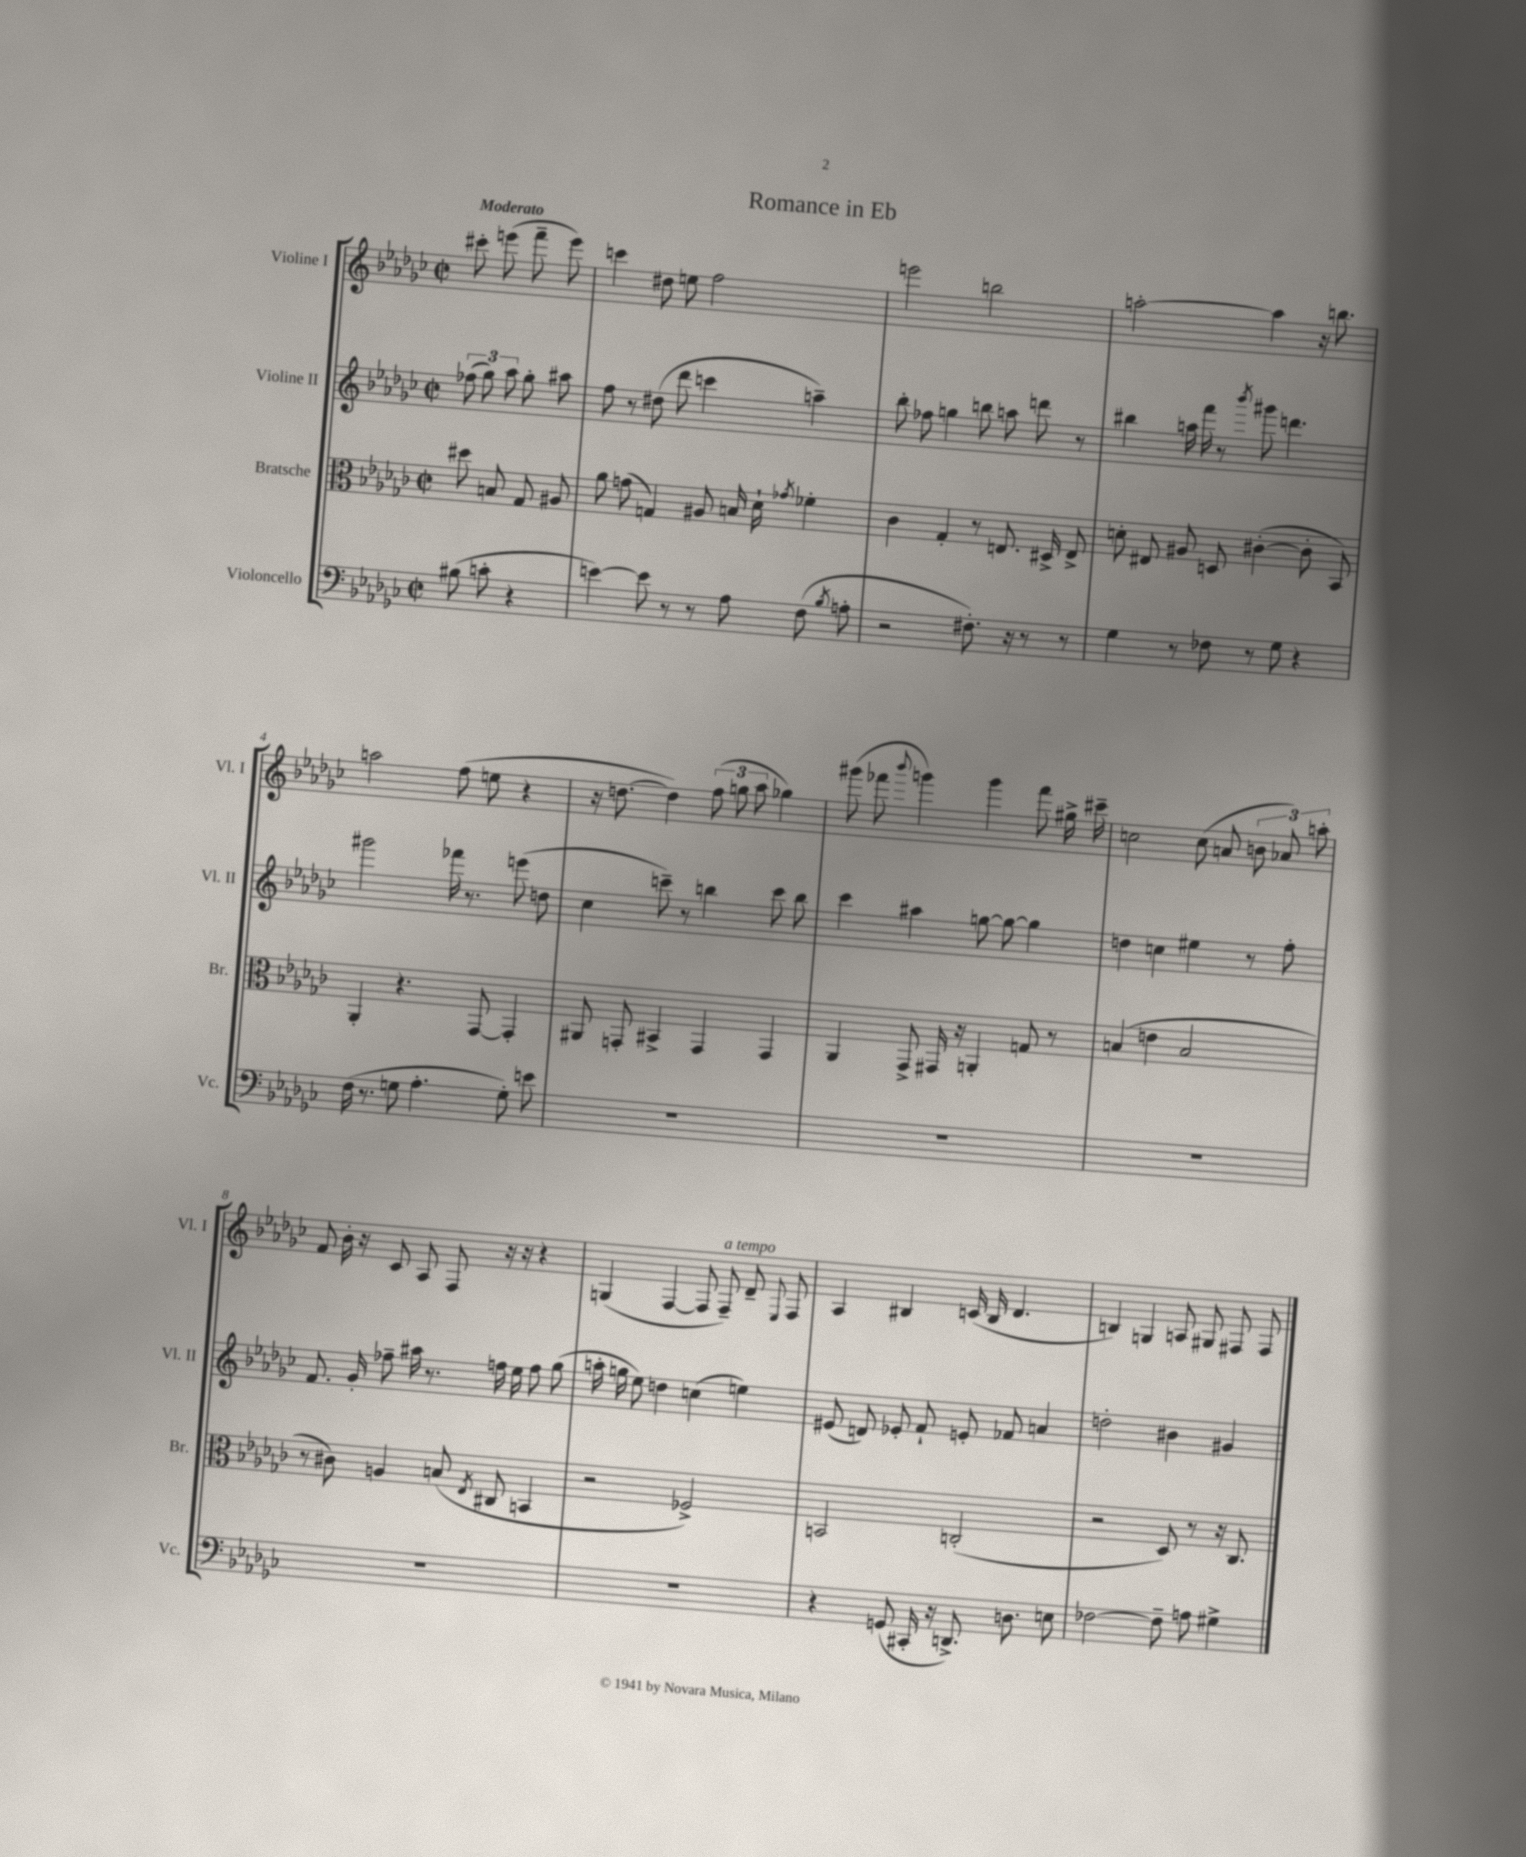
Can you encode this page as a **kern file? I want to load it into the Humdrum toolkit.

**kern	**kern	**kern	**kern
*staff4	*staff3	*staff2	*staff1
*clefF4	*clefC3	*clefG2	*clefG2
*k[b-e-a-d-g-c-]	*k[b-e-a-d-g-c-]	*k[b-e-a-d-g-c-]	*k[b-e-a-d-g-c-]
*M2/2	*M2/2	*M2/2	*M2/2
*met(c|)	*met(c|)	*met(c|)	*met(c|)
(8B#	8dd#	(12ff-	8ccc#'
.	.	12gg-)	.
8c'	8B	.	(8eee
.	.	12aa-	.
4r	8G-	8gg-'	8fff~
.	8A#	8aa#	8eee)
=	=	=	=
[4e)	8a-	8ff	4ccc
.	(8g	8r	.
8e]	4G)	(8dd#	8dd#
8r	.	8ddd-	8ee
8r	8A#	4ccc	2ff
8A-	16B	.	.
.	16d-`	.	.
.	8qg-	.	.
(8F	4f-'	4aa~)	.
8qB-	.	.	.
8A'	.	.	.
=	=	=	=
2r	4c-	8bb-'	2eee
.	.	8ff-	.
.	4G-'	4gg	.
8.F#')	8r	8bb	2bb
.	8.E	8aa	.
16r	.	.	.
8r	.	8ddd	.
.	16D#^	.	.
8r	8E^	8r	.
=	=	=	=
4G-	8d'	4bb#	[2aa'
.	8E#	.	.
8r	8A#	16aa	.
.	.	16fff	.
8F-	8D	8r	.
.	.	8qbbb-	.
8r	([4c#'	8ggg#	4aa]
8G-	.	4.ddd	.
4r	8c#']	.	16r
.	.	.	8.bb
.	8BB-)	.	.
=	=	=	=
(16F	4AA-'	2ggg#	2aa
8.r	.	.	.
8G	4.r	.	.
4.A-'	.	.	.
.	.	16fff-	(8ff
.	.	8.r	.
.	[8GG-	.	8ee
8G')	4GG-']	(8eee	4r
8e	.	8dd	.
=	=	=	=
1r	8AA#	4cc-	16r
.	.	.	[8.dd
.	8GG'	.	.
.	4BB#^	8ccc~)	4dd])
.	.	8r	.
.	4GG	4bb	(12ff
.	.	.	12gg
.	.	.	12aa-
.	4GG	8ccc	4gg-)
.	.	8bb	.
=	=	=	=
1r	4AA-	4ccc-	(8ggg#
.	.	.	8fff-
.	.	.	8qqbbb-
.	8GG-^	4aa#	4ggg)
.	16GG#	.	.
.	16r	.	.
.	4AA'	[8gg	4ggg
.	.	8gg_	.
.	8G	4gg]	8fff-
.	8r	.	16gg#^
.	.	.	16ccc#~
=	=	=	=
1r	(4B	4dd	2cc
.	4e	4cc	.
.	2B	4ee#	(8cc
.	.	.	8a
.	.	8r	12b
.	.	.	12a-)
.	.	8ff'	.
.	.	.	12aa'
=	=	=	=
1r	8r	8.f	8f
.	8c#)	.	16b-'
.	.	16g-'	16r
.	4A	8ff-~	8c-
.	.	16aa#	8A-
.	.	8.r	.
.	(8B	.	8F
.	8qE-	.	.
.	8C#	16ff	16r
.	.	16ee-	16r
.	4BB	8ff	4r
.	.	(8gg-	.
=	=	=	=
1r	2r	16aa'	(4G
.	.	16gg	.
.	.	8ee-)	.
.	.	4dd	[4F
.	2F-^)	(4cc	8F]
.	.	.	8F~)
.	.	4ee)	8d-~
.	.	.	8qqE-
.	.	.	8F
=	=	=	=
4r	2BB	(8e#	4A-
.	.	8d)	.
(8GG	.	8e-'	4B#
16CC#'	.	8f`	.
16r	.	.	.
8.DD^)	(2C'	8e'	(16c
.	.	.	16B#
.	.	8f-	4.d-
8.D	.	.	.
.	.	4a	.
8E	.	.	.
=	=	=	=
[2F-	2r	2dd'	4B)
.	.	.	4G
8F-~]	8D-)	4b#	8A
8A	8r	.	8G#
4G#^	16r	4g#	8F#
.	8.C-	.	.
.	.	.	8F#
==	==	==	==
*-	*-	*-	*-
